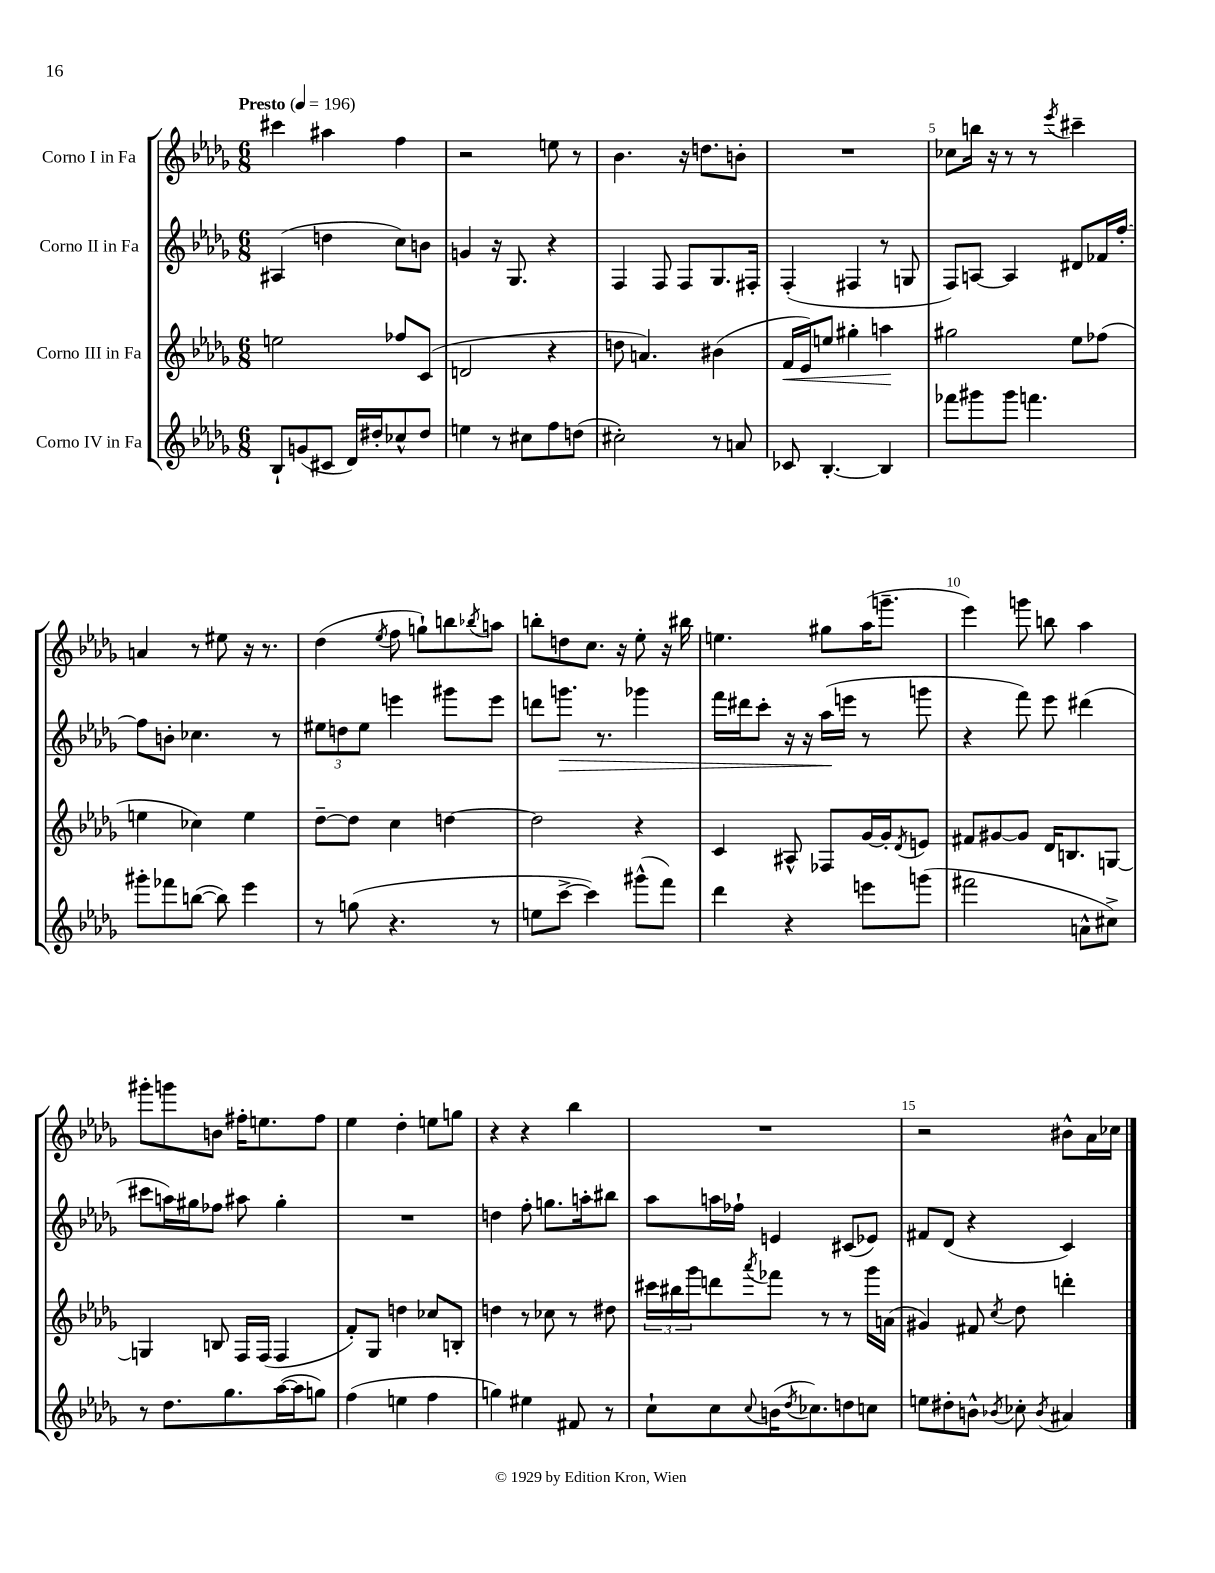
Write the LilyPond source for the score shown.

<<
\new StaffGroup <<
\new Staff = "s0" \with { instrumentName = "Corno I in Fa" } {
    \clef treble \key des \major \numericTimeSignature \time 6/8 \tempo "Presto" 4 = 196
    cis'''4 ais''4 f''4 |
    r2 e''8 r8 |
    bes'4. r16 d''8. b'8-. |
    R2. |
    ces''8 b''16 r16 r8 r8 \acciaccatura { ees'''8 } cis'''4-- |
    a'4 r8 eis''8 r16 r8. |
    des''4( \acciaccatura { ees''8 } f''8 g''8-!) b''8 \acciaccatura { bes''8 } a''8 |
    b''8-. d''8 c''8. r16 ees''8-. r16 bis''16 |
    e''4. gis''8 aes''16( g'''8.-- |
    ees'''4) g'''8 b''8 aes''4 |
    gis'''8-. g'''8 b'8 fis''16-. e''8. fis''8 |
    ees''4 des''4-. e''8 g''8 |
    r4 r4 bes''4 |
    R2. |
    r2 bis'8-^ aes'16 ces''16 \bar "|." |
}
\new Staff = "s1" \with { instrumentName = "Corno II in Fa" } {
    \clef treble \key des \major \numericTimeSignature \time 6/8
    ais4( d''4 c''8) b'8 |
    g'4 r16 ges8. r4 |
    f4 f8 f8 ges8. fis16-. |
    f4-.( fis4 r8 g8 |
    f8) a8~ a4 dis'8 fes'16 f''16~-. |
    f''8 b'8-. ces''4. r8 |
    \tuplet 3/2 { eis''8 d''8 eis''8 } e'''4 gis'''8 e'''8 |
    d'''8 g'''8.\> r8. ges'''4 |
    f'''16 dis'''16 c'''8-. r16 r16 aes''16\!( e'''16 r8 g'''8 |
    r4 f'''8) ees'''8 dis'''4( |
    cis'''8 a''16) gis''16 fes''8 ais''8 gis''4-. |
    R2. |
    d''4 f''8-. g''8. a''16-. bis''8 |
    aes''8 a''16 fes''16-! e'4 cis'8( ees'8) |
    fis'8 des'8( r4 c'4) \bar "|." |
}
\new Staff = "s2" \with { instrumentName = "Corno III in Fa" } {
    \clef treble \key des \major \numericTimeSignature \time 6/8
    e''2 fes''8 c'8( |
    d'2 r4 |
    d''8 a'4.) bis'4( |
    f'16\< ees'16) e''8 gis''4-. a''4\! |
    gis''2 ees''8 fes''8( |
    e''4 ces''4) e''4 |
    des''8~-- des''8 c''4 d''4~ |
    d''2 r4 |
    c'4 ais8-^ fes8 ges'16~ ges'16-. \acciaccatura { des'8 } e'8 |
    fis'8 gis'8~ gis'8 des'16 b8. g8~ |
    g4 b8 f16 f16( f4 |
    f'8-.) ges8 d''4 ces''8 b8-. |
    d''4 r8 ces''8 r8 dis''8 |
    \tuplet 3/2 { cis'''16 bis''16 ges'''16 } d'''8 \acciaccatura { aes'''8 } fes'''8 r8 r8 ges'''16 a'16( |
    gis'4) fis'8 \acciaccatura { c''8 } des''8 d'''4-. \bar "|." |
}
\new Staff = "s3" \with { instrumentName = "Corno IV in Fa" } {
    \clef treble \key des \major \numericTimeSignature \time 6/8
    bes8-! g'8( cis'8 des'16) dis''16-. ces''8-^ dis''8 |
    e''4 r8 cis''8 f''8 d''8( |
    cis''2-.) r8 a'8 |
    ces'8 bes4.~-. bes4 |
    fes'''8 gis'''8 gis'''8 f'''4. |
    gis'''8-. fes'''8 b''8~( b''8) ees'''4 |
    r8 g''8( r4. r8 |
    e''8 c'''8~-> c'''4) gis'''8-^( f'''8) |
    des'''4 r4 e'''8 g'''8( |
    fis'''2 a'8-^ cis''8->) |
    r8 des''8. ges''8. aes''16~( aes''16 g''8) |
    f''4( e''4 f''4 |
    g''4) eis''4 fis'8 r8 |
    c''8-! c''8 \appoggiatura { c''8 } b'16( \acciaccatura { des''8 } ces''8.) d''8 c''8 |
    e''8 dis''8-. b'8-^ \acciaccatura { bes'8 } ces''8-. \acciaccatura { bes'8 } ais'4 \bar "|." |
}
>>
>>
\layout { \context { \Score \override BarNumber.break-visibility = ##(#f #t #t) barNumberVisibility = #(every-nth-bar-number-visible 5) } }
